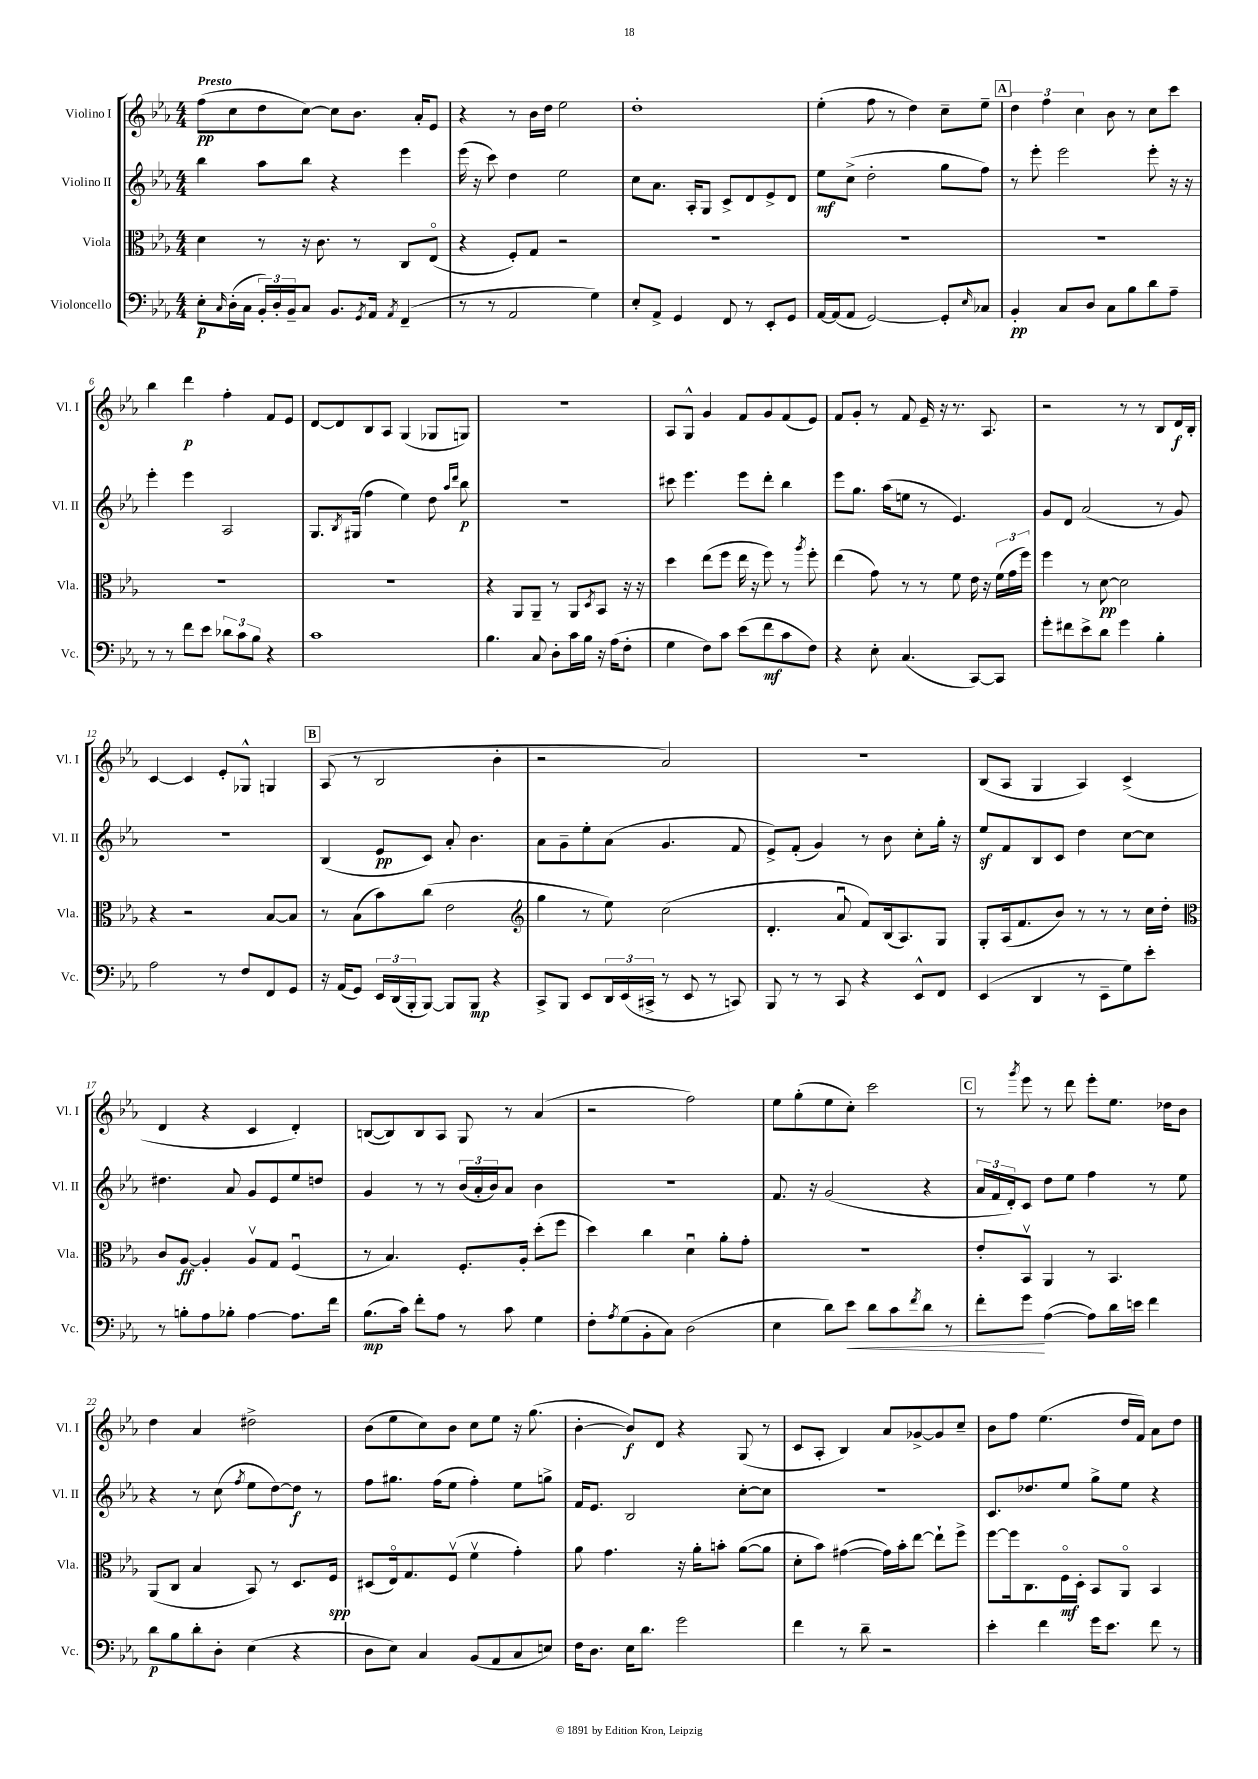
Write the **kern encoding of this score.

**kern	**kern	**kern	**kern
*staff4	*staff3	*staff2	*staff1
*clefF4	*clefC3	*clefG2	*clefG2
*k[b-e-a-]	*k[b-e-a-]	*k[b-e-a-]	*k[b-e-a-]
*M4/4	*M4/4	*M4/4	*M4/4
8E-'	4d	4bb-	(8ff
16qqC	.	.	.
(16D'	.	.	8cc
16C	.	.	.
24BB-')	8r	8aa-	8dd
24D'	.	.	.
24BB-~	.	.	.
8C	16r	8bb-	[8cc)
.	8.c	.	.
8.BB-	.	4r	8cc]
.	8r	.	8.b-
8qGG	.	.	.
16AA-	.	.	.
8qAA-	.	.	.
(4FF~	8C	4eee-	.
.	.	.	16a-'
.	(8E-o	.	8e-
=	=	=	=
8r	4r	(16eee-	4r
.	.	16r	.
8r	.	8ccc)	.
2AA-	8F')	4dd	8r
.	8G	.	16b-
.	.	.	16dd
.	2r	2ee-	2ee-
4G)	.	.	.
=	=	=	=
8E-'	1r	8cc	1dd'
8AA-^	.	8.a-	.
4GG	.	.	.
.	.	16A-'	.
.	.	8G	.
8FF	.	8c^	.
8r	.	8d	.
8EE-'	.	8e-^	.
8GG	.	8d	.
=	=	=	=
[16AA-	1r	8ee-	(4ee-'
(16AA-]	.	.	.
8AA-	.	(8cc^	.
[2GG)	.	2dd'	8ff
.	.	.	8r
.	.	.	4dd)
8GG']	.	8gg	8cc~
16qqE-	.	.	.
8C-	.	8ff)	8ee-~
=	=	=	=
4BB-'	1r	8r	6dd
.	.	8eee-'	.
.	.	.	6ff
8C	.	2eee-	.
.	.	.	6cc
8D	.	.	.
8C	.	.	8b-
8B-	.	.	8r
8d	.	8eee-'	8cc
8A-~	.	16r	8ccc
.	.	16r	.
=	=	=	=
8r	1r	4eee-'	4bb-
8r	.	.	.
8f	.	4eee-	4ddd
8e-	.	.	.
12d-	.	2A-	4ff'
12c	.	.	.
12B-	.	.	.
4r	.	.	8f
.	.	.	8e-
=	=	=	=
1c	1r	8.G	[8d
.	.	.	8d]
.	.	8qB-	.
.	.	(16G#	.
.	.	4ff	8B-
.	.	.	8A-
.	.	4ee-)	(4G
.	.	8dd	8G-
.	.	16qqaa-	.
.	.	16qqddd	.
.	.	8bb-	8G)
=	=	=	=
4.B-	4r	1r	1r
.	8AA-	.	.
8C	8AA-~	.	.
8D'	8r	.	.
16c	8AA-	.	.
16B-	.	.	.
.	8qD	.	.
16r	8BB-	.	.
(16A-	.	.	.
8F'	16r	.	.
.	16r	.	.
=	=	=	=
4G	4dd	8ccc#	8A-
.	.	4.eee-	8G^^
8F)	(8ee-	.	4g
8c	8ff	.	.
(8e-	16ee-	8eee-	8f
.	16r	.	.
8f	8ff)	8ddd'	8g
8c	8r	4bb-	(8f
.	8qaa-	.	.
8F)	8ff'	.	8e-)
=	=	=	=
4r	(4ee-	8eee-	8f
.	.	8.gg	8g'
8E-'	8g)	.	8r
.	.	(16aa-	.
(4.C	8r	8ee	8f
.	8r	8r	16e-~
.	.	.	16r
.	8f	4.e-)	8.r
[8CC)	16e-	.	.
.	16r	.	8.A-
8CC]	(24f	.	.
.	24g	.	.
.	24ff)	.	.
=	=	=	=
8g'	4ff	8g	2r
8f#	.	8d	.
8e-^	8r	(2a-	.
8d	[8d	.	.
4g	2d]	.	8r
.	.	.	8r
4B-'	.	8r	8B-
.	.	8g)	16d
.	.	.	16B-'
=	=	=	=
2A-	4r	1r	[4c
.	2r	.	4c]
8r	.	.	8e-'
8F	.	.	8G-^^
8FF	[8B-	.	4G
8GG	8B-]	.	.
=	=	=	=
16r	8r	(4B-	(8A-
(16AA-	.	.	.
8GG)	(8B-	.	8r
24EE-	8b-)	8e-	2B-
(24DD	.	.	.
24BBB-'	.	.	.
[8BBB-)	(8cc	8c)	.
8BBB-]	2e-	8a-'	.
8BBB-	.	4.b-	.
4r	.	.	4b-'
=	=	=	=
*	*clefG2	*	*
8CC^	4gg	8a-	2r
8BBB-	.	8g~	.
8EE-	8r	8ee-'	.
24DD	8ee-)	(8a-	.
(24EE-	.	.	.
24CC#^	.	.	.
8r	(2cc	4.g	2a-)
8EE-	.	.	.
8r	.	.	.
8CC)	.	8f	.
=	=	=	=
8BBB-	4.d'	8e-^)	1r
8r	.	(8f'	.
8r	.	4g)	.
8CC	8a-u	.	.
4r	8f)	8r	.
.	(16B-	8b-	.
.	8.A-)	.	.
8EE-^^	.	8cc'	.
8FF	8G	16gg'	.
.	.	16r	.
=	=	=	=
(4EE-	8G'	8ee-	(8B-
.	(16A-	8f	8A-
.	8.f	.	.
4DD	.	8B-	4G
.	8b-)	8c	.
8r	8r	4dd	4A-)
8EE-~	8r	.	.
8G)	8r	[8cc	(4c^
8e-'	16cc	8cc]	.
.	16dd'	.	.
=	=	=	=
*	*clefC3	*	*
8r	8c	4.dd#	4d
8B'	[8A-	.	.
8A-	4A-']	.	4r
8B-'	.	8a-	.
[4A-	8A-v	8g	4c
.	8G	8e-	.
8.A-]	(4Fu	8ee-	4d')
.	.	8dd	.
16f	.	.	.
=	=	=	=
(8.B-	8r	4g	([8B
.	4.B-)	.	8B])
16c)	.	.	.
8f'	.	8r	8B
8A-	.	8r	8A-
8r	8.F'	(24b-	8G
.	.	24a-'	.
.	.	24b-)	.
8c	.	8a-	8r
.	16A-'	.	.
4G	(8dd'	4b-	(4a-
.	8ff	.	.
=	=	=	=
8F'	4dd)	1r	2r
8qA-	.	.	.
(8G	.	.	.
8BB-'	4cc	.	.
8C)	.	.	.
(2D	4du	.	2ff)
.	8a-'	.	.
.	8g'	.	.
=	=	=	=
4E-	1r	8.f	8ee-
.	.	.	(8gg'
.	.	16r	.
8d)	.	(2g	8ee-
8e-	.	.	8cc')
8d	.	.	2ccc
8c	.	.	.
8qf	.	.	.
8d	.	4r	.
8r	.	.	.
=	=	=	=
8f'	8e-'	24a-	8r
.	.	24f	.
.	.	24d')	.
.	.	.	8qggg
8g	8BB-v	8c	8eee-
([4A-	4AA-	8dd	8r
.	.	8ee-	8ddd
8A-])	8r	4ff	8eee-'
16d	4.BB-	.	8.ee-
16e	.	.	.
4f	.	8r	.
.	.	.	16dd-
.	.	8ee-	8b-
=	=	=	=
8d	(8AA-	4r	4dd
8B-	8C	.	.
8d'	4B-	8r	4a-
8D'	.	(8cc	.
.	.	8qff	.
(4E-	8BB-)	8ee-	2dd#^
.	8r	[8dd)	.
4r	8.D	8dd]	.
.	.	8r	.
.	16F	.	.
=	=	=	=
8D	(8D#	8ff	(8b-
8E-)	16E-o)	8.gg#	8ee-
.	8.G	.	.
4C	.	.	8cc)
.	.	(16ff	.
.	(8Fv	8ee-	8b-
(8BB-	4fv	4ff')	8cc
8AA-	.	.	8ee-
8C	4g')	8ee-	16r
.	.	.	(8.gg
8E)	.	8gg^	.
=	=	=	=
16F	8a-	16f	[4b-'
8.D	.	8.e-	.
.	4.g	.	.
16E-	.	2B-	8b-])
8.d	.	.	.
.	.	.	8d
2g	16r	.	4r
.	16a-'	.	.
.	8b'	.	.
.	([8a-	[8cc'	(8G
.	8a-]	8cc]	8r
=	=	=	=
4f	8d'	1r	8c
.	8b-)	.	8A-'
8r	([4g#	.	4B-)
8d~	.	.	.
2r	16g#])	.	8a-
.	16b-'	.	.
.	[8ee-	.	[8g-^
.	8ee-`]	.	8g-]
.	8ff^	.	8cc~
=	=	=	=
4e-'	[8ff	8.c	8b-
.	16ff]	.	8ff
.	8.C	8.dd-	.
4f	.	.	(4.ee-
.	16Fo	8ee-	.
.	16D'	.	.
16g	8BB-	8gg^	.
8.e-	.	.	.
.	8AA-o	8ee-	16dd
.	.	.	16f)
8f	4BB-	4r	8a-
8r	.	.	8dd
==	==	==	==
*-	*-	*-	*-
